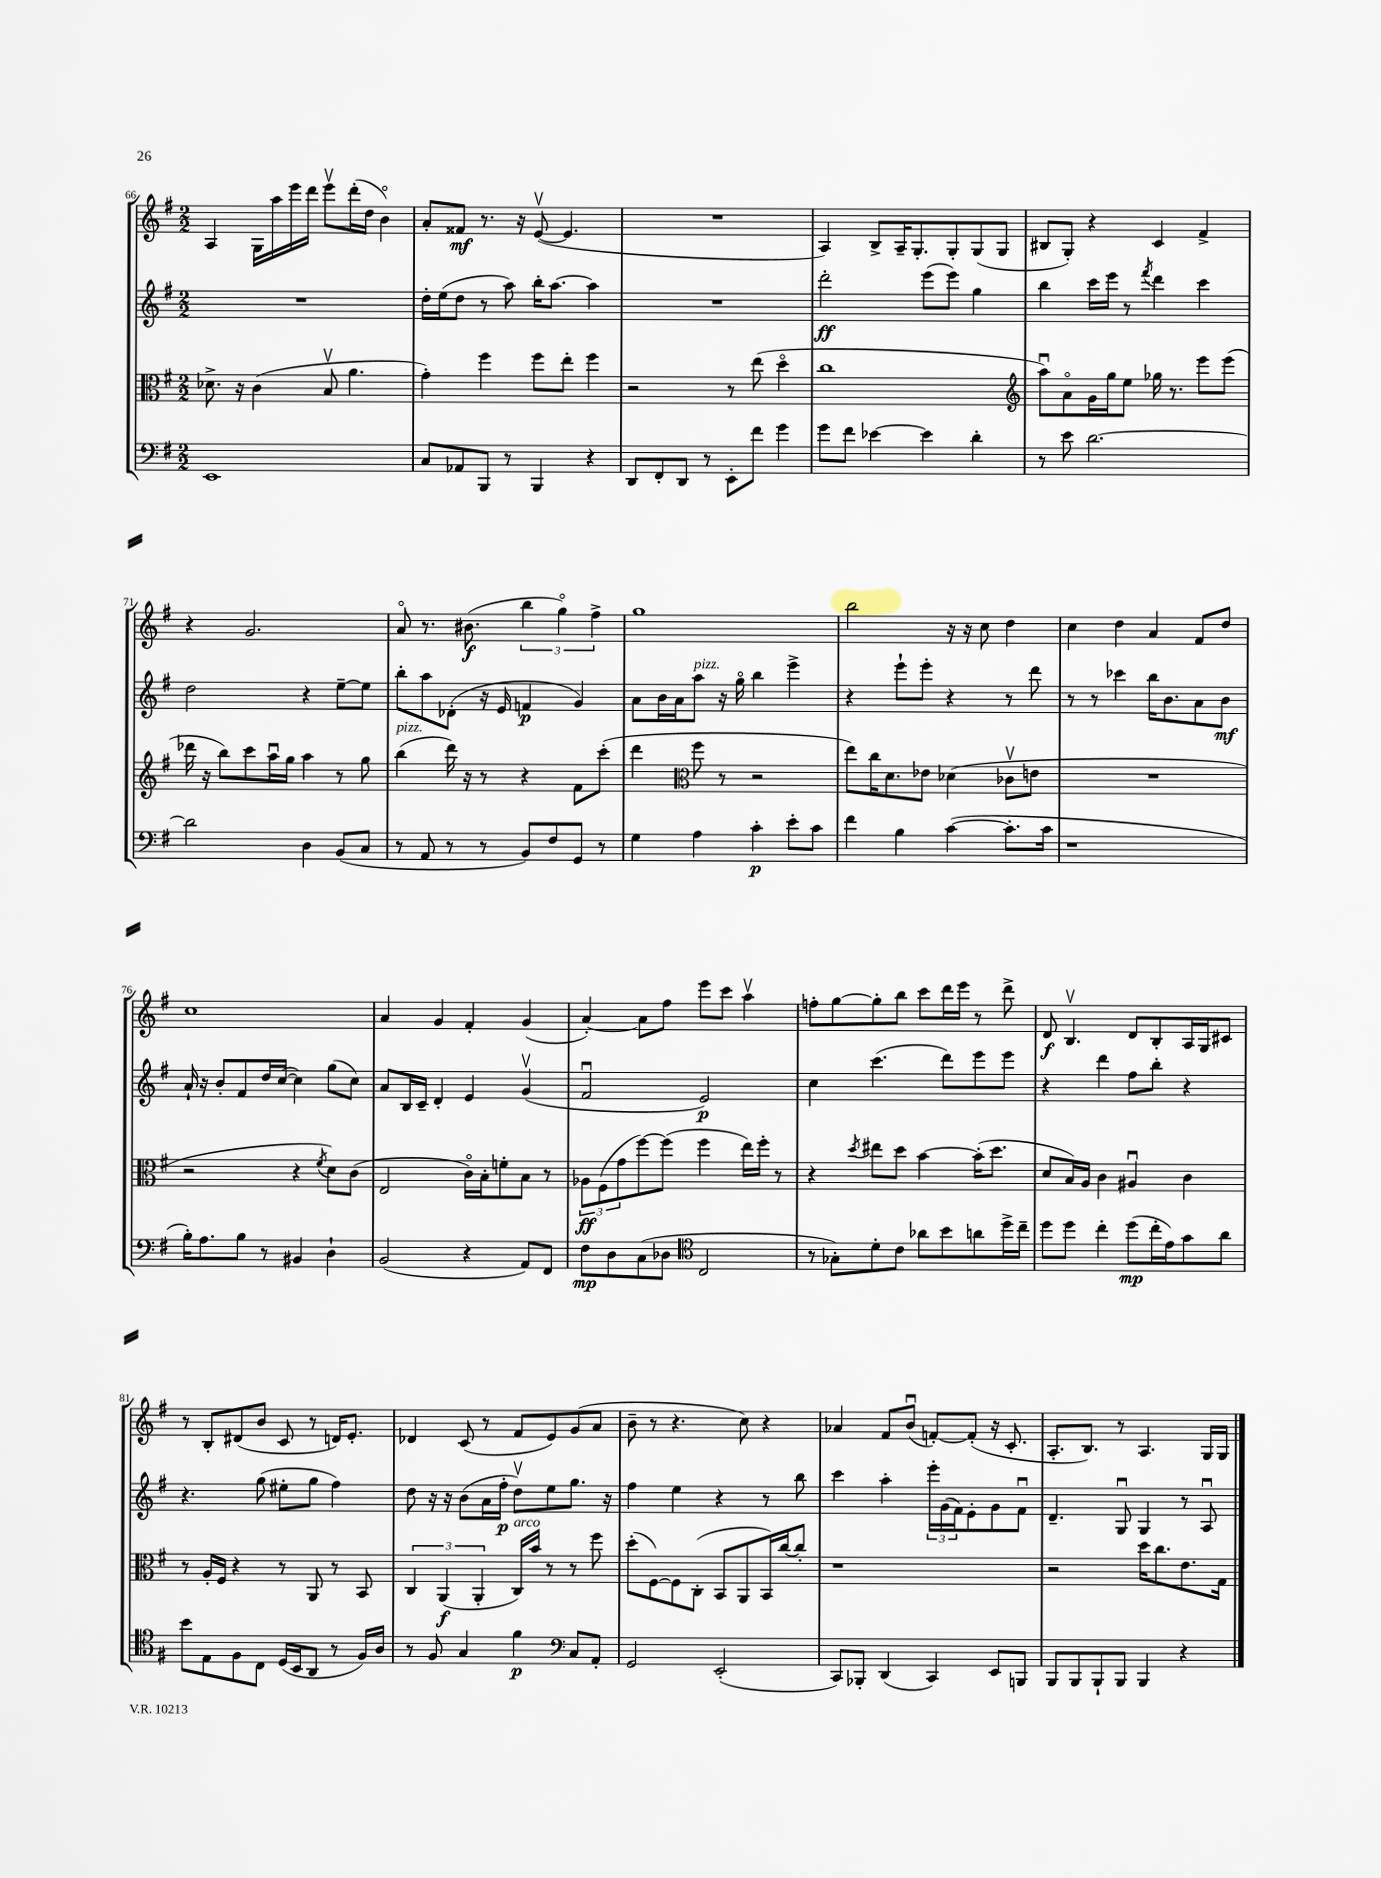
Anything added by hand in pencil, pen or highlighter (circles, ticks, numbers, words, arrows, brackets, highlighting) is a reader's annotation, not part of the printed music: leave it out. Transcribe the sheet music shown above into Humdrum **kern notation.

**kern	**kern	**kern	**kern
*staff4	*staff3	*staff2	*staff1
*clefF4	*clefC3	*clefG2	*clefG2
*k[f#]	*k[f#]	*k[f#]	*k[f#]
*M2/2	*M2/2	*M2/2	*M2/2
1EE	8.d-^\	1r	4A/
.	16r	.	.
.	(4c\	.	16G\LL
.	.	.	16aa\
.	.	.	16eee\
.	.	.	16ddd\JJ
.	8Bv/	.	8eeev\L
.	4.a\	.	(16ddd'\L
.	.	.	16dd\JJ
.	.	.	4bo\)
=	=	=	=
8C/L	4g'\)	16dd'\LL	8a'/L
.	.	(16ee\J	.
8AA-/	.	8dd\J	8f##/J
8BBB/J	4ff#\	8r	8.r
8r	.	8aa\)	.
.	.	.	16r
4BBB/	8ff#\L	16bb'\LK	([8ev/
.	.	[8.aa\J	.
.	8ee'\J	.	4.e/]
4r	4ff#\	4aa\]	.
=	=	=	=
8DD/L	2r	1r	1r
8FF#'/	.	.	.
8DD/J	.	.	.
8r	.	.	.
8EE'\L	8r	.	.
8f#\J	(8ee\	.	.
4g\	4ddo\	.	.
=	=	=	=
8g\L	1cc	2ddd'\	4A/)
8f#\J	.	.	.
[4e-\	.	.	8B^/L
.	.	.	16A~/K
.	.	.	8.G'/
4e-\]	.	(8eee\L	.
.	.	8eee\J)	8G'/
4d'\	.	4gg\	(8G/
.	.	.	8G/J
=	=	=	=
*	*clefG2	*	*
8r	8aau\L)	4bb\	8B#/L
8e\	8ao\	.	8G'/J)
[2.d\	16g\L	16ccc\LL	4r
.	16gg\J	16eee\JJ	.
.	8ee\J	8r	.
.	.	8qfff#/	.
.	16gg-\	4ddd\	4c/
.	8.r	.	.
.	8eee\L	4ccc\	4f#^/
.	(8eee\J	.	.
=	=	=	=
2d\]	16ddd-\	2dd\	4r
.	16r	.	.
.	8bb\L)	.	.
.	8ccc\	.	2.g/
.	16aau\L	.	.
.	16gg\JJ	.	.
4D\	4aa\	4r	.
(8BB/L	8r	[8ee~\L	.
8C/J	8gg\	8ee\]J	.
=	=	=	=
8r	(4bb\	8bb'\L	8ao/
8AA/	.	8aa\	8.r
8r	16ddd\)	(8d-'\J	.
.	16r	.	(8.b#\
8r	8r	16r	.
.	.	16e/	.
8BB/L)	4r	4f/	6bb\
8F#/	.	.	.
.	.	.	6ggo\)
8GG/J	8f#\L	4g/)	.
.	.	.	6ff#^\
8r	(8ccc'\J	.	.
=	=	=	=
4G\	4ddd\	8a\L	1gg
.	.	16b\L	.
.	.	16a\J	.
*	*clefC3	*	*
4A\	8ff#\	8aa\J	.
.	8r	16r	.
.	.	16ggo\	.
4c'\	2r	4bb\	.
8e'\L	.	4eee^\	.
8c\J	.	.	.
=	=	=	=
4f#\	8ee\L)	4r	2bb\
.	16cc\K	.	.
.	8.d\	.	.
4B\	.	8eee`\L	.
.	8e-\J	8eee'\J	.
([4c\	(4d-\	4r	16r
.	.	.	16r
.	.	.	8cc\
8.c'\]L	8c-v\L	8r	4dd\
.	8e\J	8ddd\	.
16c\Jk	.	.	.
=	=	=	=
1r	1r	8r	4cc\
.	.	8r	.
.	.	4ccc-\	4dd\
.	.	16bb\LK	4a/
.	.	8.b\	.
.	.	8a\	8f#/L
.	.	8b\J	8dd/J
=	=	=	=
16B'\LK)	2r	16a`/	1cc
8.A\	.	16r	.
.	.	8b'/L	.
8B\J	.	8f#/	.
8r	.	16dd/L	.
.	.	([16cc/JJ	.
4BB#/	4r	4cc\])	.
.	8qf#/	.	.
4D`\	8d\L)	(8gg\L	.
.	(8c\J	8cc\J)	.
=	=	=	=
(2BB/	2E/	8a/L	4a/
.	.	16B/L	.
.	.	16c~/JJ	.
.	.	4d'/	4g/
4r	16co\LL)	4e/	4f#'/
.	16B'\J	.	.
.	8f'\	.	.
8AA/L)	8B\J	(4gv/	(4g/
8FF#/J	8r	.	.
=	=	=	=
8F#\L	12A-\L	2f#u/	[4a'/)
.	(12F#\	.	.
8D\	.	.	.
.	12g\	.	.
(8C\	[8ff#\)	.	8a\]L
8D-\J	(8ff#\]J	.	8ff#\J
*clefC4	*	*	*
2C/	4ff#\	2e/)	8eee\L
.	.	.	8ccc\J
.	16ee\LL)	.	4aav\
.	16ff#'\JJ	.	.
.	8r	.	.
=	=	=	=
8r	4r	4cc\	8ff'\L
8G-'\L)	.	.	[8gg\
.	8qdd/	.	.
8d'\	8ee#\L	(4.ccc\	8gg'\]
8c\J	8dd\J	.	8bb\J
8a-\L	[4b\	.	8ccc\L
8b\	.	8ddd\L)	16ddd\L
.	.	.	16eee\JJ
8a\	(16b'\]LK	8eee\	8r
.	8.dd\J	.	.
16dd^\L	.	8eee\J	8ddd^\
16cc~\JJ	.	.	.
=	=	=	=
8dd\L	8d/L	4r	8d/
8dd\J	16B/L)	.	4.Bv/
.	16A/JJ	.	.
4cc'\	4c\	4ddd\	.
(8dd\L	4A#u/	8ff#\L	8d/L
16cc'\L	.	8bb'\J	8B'/
16e\J)	.	.	.
8g\	4c\	4r	16A/L
.	.	.	16G/J
8a\J	.	.	8c#/J
=	=	=	=
8b\L	8r	4.r	8r
8E\	16A'/LL	.	8B'/L
.	16F#/JJ	.	.
8F#\	4r	.	(8d#/
8C\J	.	(8gg\	8b/J
(16D/LL	8r	8ee#'\L	8c/
16BB/J	.	.	.
8AA/J	8AA/	8gg\J	8r
8r	8r	4ff#\)	16d/LK)
.	.	.	8.e'/J
16F#/LL)	8BB/	.	.
16A/JJ	.	.	.
=	=	=	=
8r	6C/	8dd\	4d-/
8F#/	.	16r	.
.	(6AA/	.	.
.	.	16r	.
4G/	.	(8b\L	(8c/
.	6AA'/	.	.
.	.	16a\L	8r
.	.	16ff#'\JJ	.
4f#\	16C/LL)	8ddv\L)	8f#/L
.	16b/JJ	.	.
.	8r	8ee\	8e/)
*clefF4	*	*	*
8C/L	8r	8.gg\J	(8g/
8AA'/J	8ff#\	.	8a/J
.	.	16r	.
=	=	=	=
2GG/	(8dd'\L	4ff#\	8b~\
.	[8F#\)	.	8r
.	8F#\]	4ee\	4.r
.	(8C'\J	.	.
(2EE'/	8BB/L	4r	.
.	8AA/	.	8cc\)
.	16BB/L)	8r	4r
.	[16cc/J	.	.
.	8cc'/]J	8bb\	.
=	=	=	=
8CC/L)	1r	4ccc\	4a-/
8BBB-'/J	.	.	.
(4DD/	.	4aa'\	8f#/L
.	.	.	(8bu/J
4CC/)	.	24eee'\LL	[8f'/L)
.	.	(24g\	.
.	.	24f#\J)	.
.	.	8e'\	(8f'/]J
8EE/L	.	8g\	16r
.	.	.	8.c'/
8BBB/J	.	8f#u\J	.
=	=	=	=
8BBB/L	2r	4.d~/	8.A'/L
8BBB/	.	.	.
.	.	.	8.B/J)
8BBB`/	.	.	.
8BBB/J	.	8Gu/	8r
4BBB/	16dd\LK	4G/	4.A/
.	8.cc\	.	.
4r	8.e\	8r	.
.	.	8Au/	16G/LL
.	16G\Jk	.	16G/JJ
==	==	==	==
*-	*-	*-	*-
